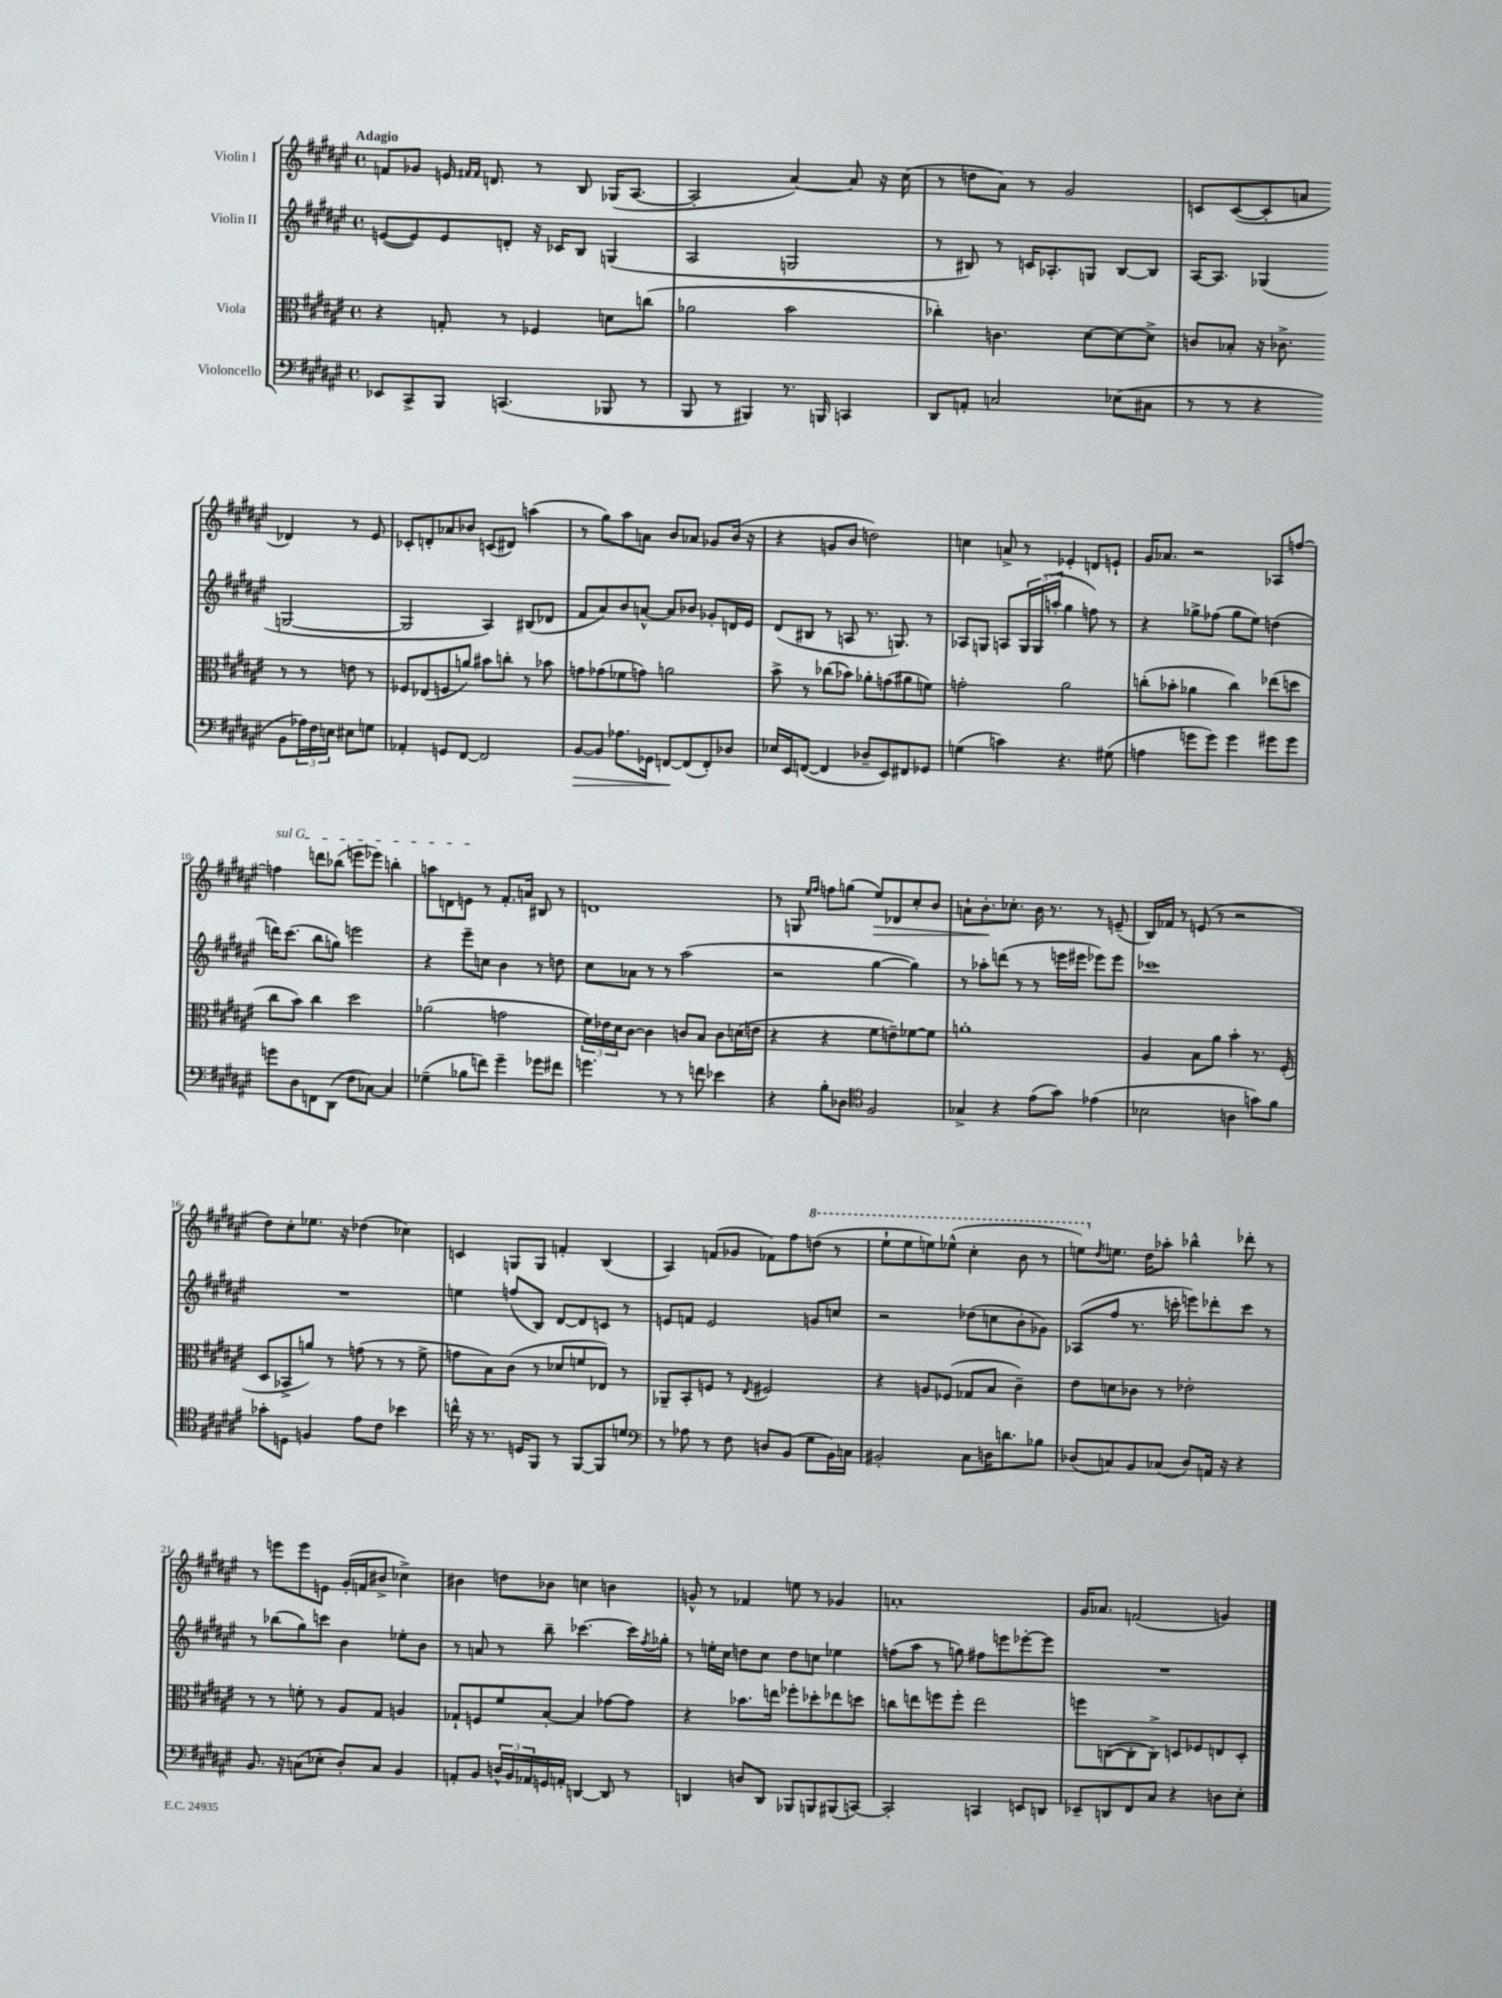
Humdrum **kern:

**kern	**kern	**kern	**kern
*staff4	*staff3	*staff2	*staff1
*clefF4	*clefC3	*clefG2	*clefG2
*k[f#c#g#d#a#e#]	*k[f#c#g#d#a#e#]	*k[f#c#g#d#a#e#]	*k[f#c#g#d#a#e#]
*M4/4	*M4/4	*M4/4	*M4/4
*met(c)	*met(c)	*met(c)	*met(c)
8EE-	4r	([8e	8f
8CC#^	.	8e])	8g-
8BBB	8G'	8e	16e
.	.	.	16qqf#
.	.	.	16qqf#
.	.	.	8.d
(4.CC	8r	8d'	.
.	4F-	16r	8r
.	.	16c-	.
.	.	8B	8B
8BBB-	8d	(4G	(16G-
.	.	.	[8.A#
8r	(8cc	.	.
=	=	=	=
8BBB	2a-	2A#	2A#']
8r	.	.	.
4BBB#)	.	.	.
8.r	2b	2G	[4a#)
16BBB	.	.	.
4CC	.	.	8a#]
.	.	.	16r
.	.	.	(16cc#
=	=	=	=
8DD#	4cc-')	8r	8r
8AA'	.	8B#)	8dd
2C	4.c	8r	8a#)
.	.	16c	8r
.	.	8.A-'	.
.	.	.	2g#
.	[8d#	8G	.
(8E-	8d#_	[8B#	.
8C#	8d#^]	8B#]	.
=	=	=	=
8r	8c	[16A#	8c
.	.	8.A#]	.
8r	8B-'	.	([8c
4r	16r	(4G-	8c']
.	8.c-^	.	.
.	.	.	8a
8BB	8r	[2G	4d-)
24A-)	8r	.	.
24F#	.	.	.
24E	.	.	.
8E#	8e	.	8r
8G	8r	.	8e#
=	=	=	=
4AA-'	8F-	2G]	8c-'
.	(8E-	.	8d'
8GG	8F	.	8a-
[8FF#	8a)	.	8b-
2FF#]	8b#	4A#)	(8c
.	8cc'	.	8d#)
.	8r	(8B#	(4aa
.	8b-	8d-	.
=	=	=	=
[8BB	8g	8f#	8r
8BB]	(8g-	8a#)	8gg#)
8.A-	8f-	8b	8aa#
.	8g)	[8a^^	8a
16GG-	.	.	.
[8FF	2a	8a]	8b
(8FF]	.	8b-	8a-
8FF')	.	8g-'	8g-
8D-	.	16d	(16b
.	.	16e#	16r
=	=	=	=
16E-	8b^	(8d#	4r
16EE#	.	.	.
([8FF	8r	8B#	.
4FF]	(8cc-	8r	8g
.	8b-)	8A	8b
8D-~	8a-'	8.r	2dd)
8EE#)	(8g	.	.
.	.	8.G)	.
8FF#	8a#	.	.
8GG-	8f)	8r	.
=	=	=	=
(4G	2g'	8A-	4cc
.	.	8G	.
4c)	.	8A	8a^
.	.	24G	8r
.	.	(24G	.
.	.	24aa'	.
4.r	2a#	4gg#	4e-'
.	.	8ff)	8d
(8G#	.	8r	8e`
=	=	=	=
4A	(8cc'	4r	16g#
.	.	.	8.a-
.	8b-'	.	.
8g	4a-	8gg-^	2r
8g)	.	(8ff-	.
4g	4cc)	8gg-	.
.	.	8ee#)	.
8g#	(8ee-	(4dd	8A-
8g#	8dd	.	[8ff
=	=	=	=
8g	8cc#	16ddd)	4ff]
.	.	(8.ccc#	.
8D#	8b)	.	.
8FF	4cc#	8bb	8ddd
(8DD#	.	8gg)	(8bb-
8F#	2dd#	2eee	8eee
[8C-)	.	.	8eee-)
4C-]	.	.	4bb'
=	=	=	=
(4G-~	(2a-	4r	8aa
.	.	.	8d
8B-	.	8eee#~	8e
8f)	.	8cc	8r
4g#~	2g	4b	8.f#'
.	.	.	16a
8g-	.	8r	8B#
8f#	.	8dd	8r
=	=	=	=
4.g	24f#)	8cc#	1d
.	24e-	.	.
.	24d#	.	.
.	[8c#	8a-	.
.	4c#]	8r	.
8r	.	8r	.
8r	8c	(2aa#	.
8f	8B	.	.
4e-	8c	.	.
.	(16d	.	.
.	16e	.	.
=	=	=	=
4r	4r	2r	8r
.	.	.	8G
.	.	.	16qqee#
.	.	.	16qqff#
8B'	4r	.	8ff
8D-	.	.	(8gg
*clefC4	*	*	*
2F#	8f#	[4gg#	8ee#)
.	8e~)	.	8d-
.	[8f-	4gg#])	8cc#'
.	8f-]	.	8b
=	=	=	=
4G-^	1a'	8r	8a`
.	.	8aa-'	8.b'
4r	.	(8ddd	.
.	.	.	8.cc-'
.	.	8r	.
(8e#	.	8r	16b
.	.	.	8.r
8g#)	.	16eee	.
.	.	16eee#	.
(4e-	.	8eee-)	8r
.	.	8eee-	(8e~
=	=	=	=
2B-	4A#	1ccc-	16B)
.	.	.	16f-
.	.	.	8r
.	8B	.	(8e
.	8a#	.	8r
4A	4b'	.	2r
8g)	8.r	.	.
8f#	.	.	.
.	(16F#'	.	.
=	=	=	=
8g-'	8D#	1r	8dd#)
8D	8BB-^	.	8cc#'
4F	8a)	.	8.ee-
.	8r	.	.
.	.	.	16r
8e#	(8g	.	(4dd-
8c#	8r	.	.
4b-	8r	.	4cc-)
.	8f#^	.	.
=	=	=	=
16cc^^	8g	4ee	4c
16r	.	.	.
8.r	8B)	.	.
.	(8c#	(8ff	8G
16D	.	.	.
8FF#	8r	8B)	8G
8r	8d-	[8d#	4f'
[8FF#	8f	8d#]	.
8FF#]	8E-)	8c	(4B
8d	8r	8r	.
=	=	=	=
*clefF4	*	*	*
8r	8AA-~	8e	4A#)
8A-	8BB'	8f	.
8r	8F	2e	(8f
8F#	8r	.	8g-
.	8qE#	.	.
8D	2F#	.	8f-)
(8BB	.	.	8ff#
8G#	.	8g	(8ddd
16BB)	.	8cc	8r
16C	.	.	.
=	=	=	=
2BB#'	4r	2r	8eee#`
.	.	.	8eee#
.	8A	.	8eee)
.	(8F-	.	(8eee-^^
8C#	8G-	(8dd-	4ccc#'
16D	8B	8cc	.
8.d	.	.	.
.	4c#~)	8b'	8bb
8B-	.	8g-)	8r
=	=	=	=
(8D-	8e#	(8A-	8eee)
.	.	.	8qdd#
8C)	8d	8ff#	8.ee
8BB	8c-	8.r	.
.	.	.	16dd#
(8C-	8r	.	8aa-'
.	.	16ccc'	.
8D-)	2e-'	8eee)	4bb-^^
16AA	.	8ddd-'	.
16r	.	.	.
4r	.	8ccc	8ddd-'
.	.	8r	8r
=	=	=	=
8.BB	8r	8r	8r
.	8r	(8bb-	8eee
16r	.	.	.
(8C	8f'	8gg#)	8eee
8E-'	8r	8ccc	8e
8D#')	8A#	4b	(16g#'
.	.	.	16f
8C	8G#	.	8b#^
4BB	4A	8ee-'	4cc-^)
.	.	8b	.
=	=	=	=
8AA'	8G-`	8r	4b#
8BB	8F	8a	.
24D^^	8f#	8r	8dd
24BB	.	.	.
24AA-	.	.	.
16GG	[8B'	8bb~	8b-
16AA'	.	.	.
[4DD	4B]	[4.ccc-	4cc
8DD]	[8g-	.	4b
8r	8g-]	16ccc-]	.
.	.	8qff#	.
.	.	16gg-'	.
=	=	=	=
4DD	4r	8r	8g^^
.	.	16ee'	8r
.	.	16cc#	.
8D	8.b-	8dd	4f-
8DD	.	8cc#	.
.	16ee	.	.
8BBB-	8ff-'	8dd	8ee
8BBB	8dd-'	8cc	8r
(8BBB#	8ee-	4ee-	4g-
[8CC)	8dd	.	.
=	=	=	=
2CC']	8cc	(8ff	1a'
.	8ee	8aa#	.
.	8ff	8r	.
.	8ff'	8gg)	.
4CC	2ee	8ff#	.
.	.	8eee	.
8EE	.	[8eee-'	.
8DD	.	8eee-]	.
=	=	=	=
8EE-~	8ff	1r	16g#
.	.	.	8.a-
8DD	([8C	.	.
8FF#	8C']	.	(2f
8C#	8C^)	.	.
4r	8D	.	.
.	8F-	.	.
8D	8E	.	4g)
8E#'	8D'	.	.
==	==	==	==
*-	*-	*-	*-
